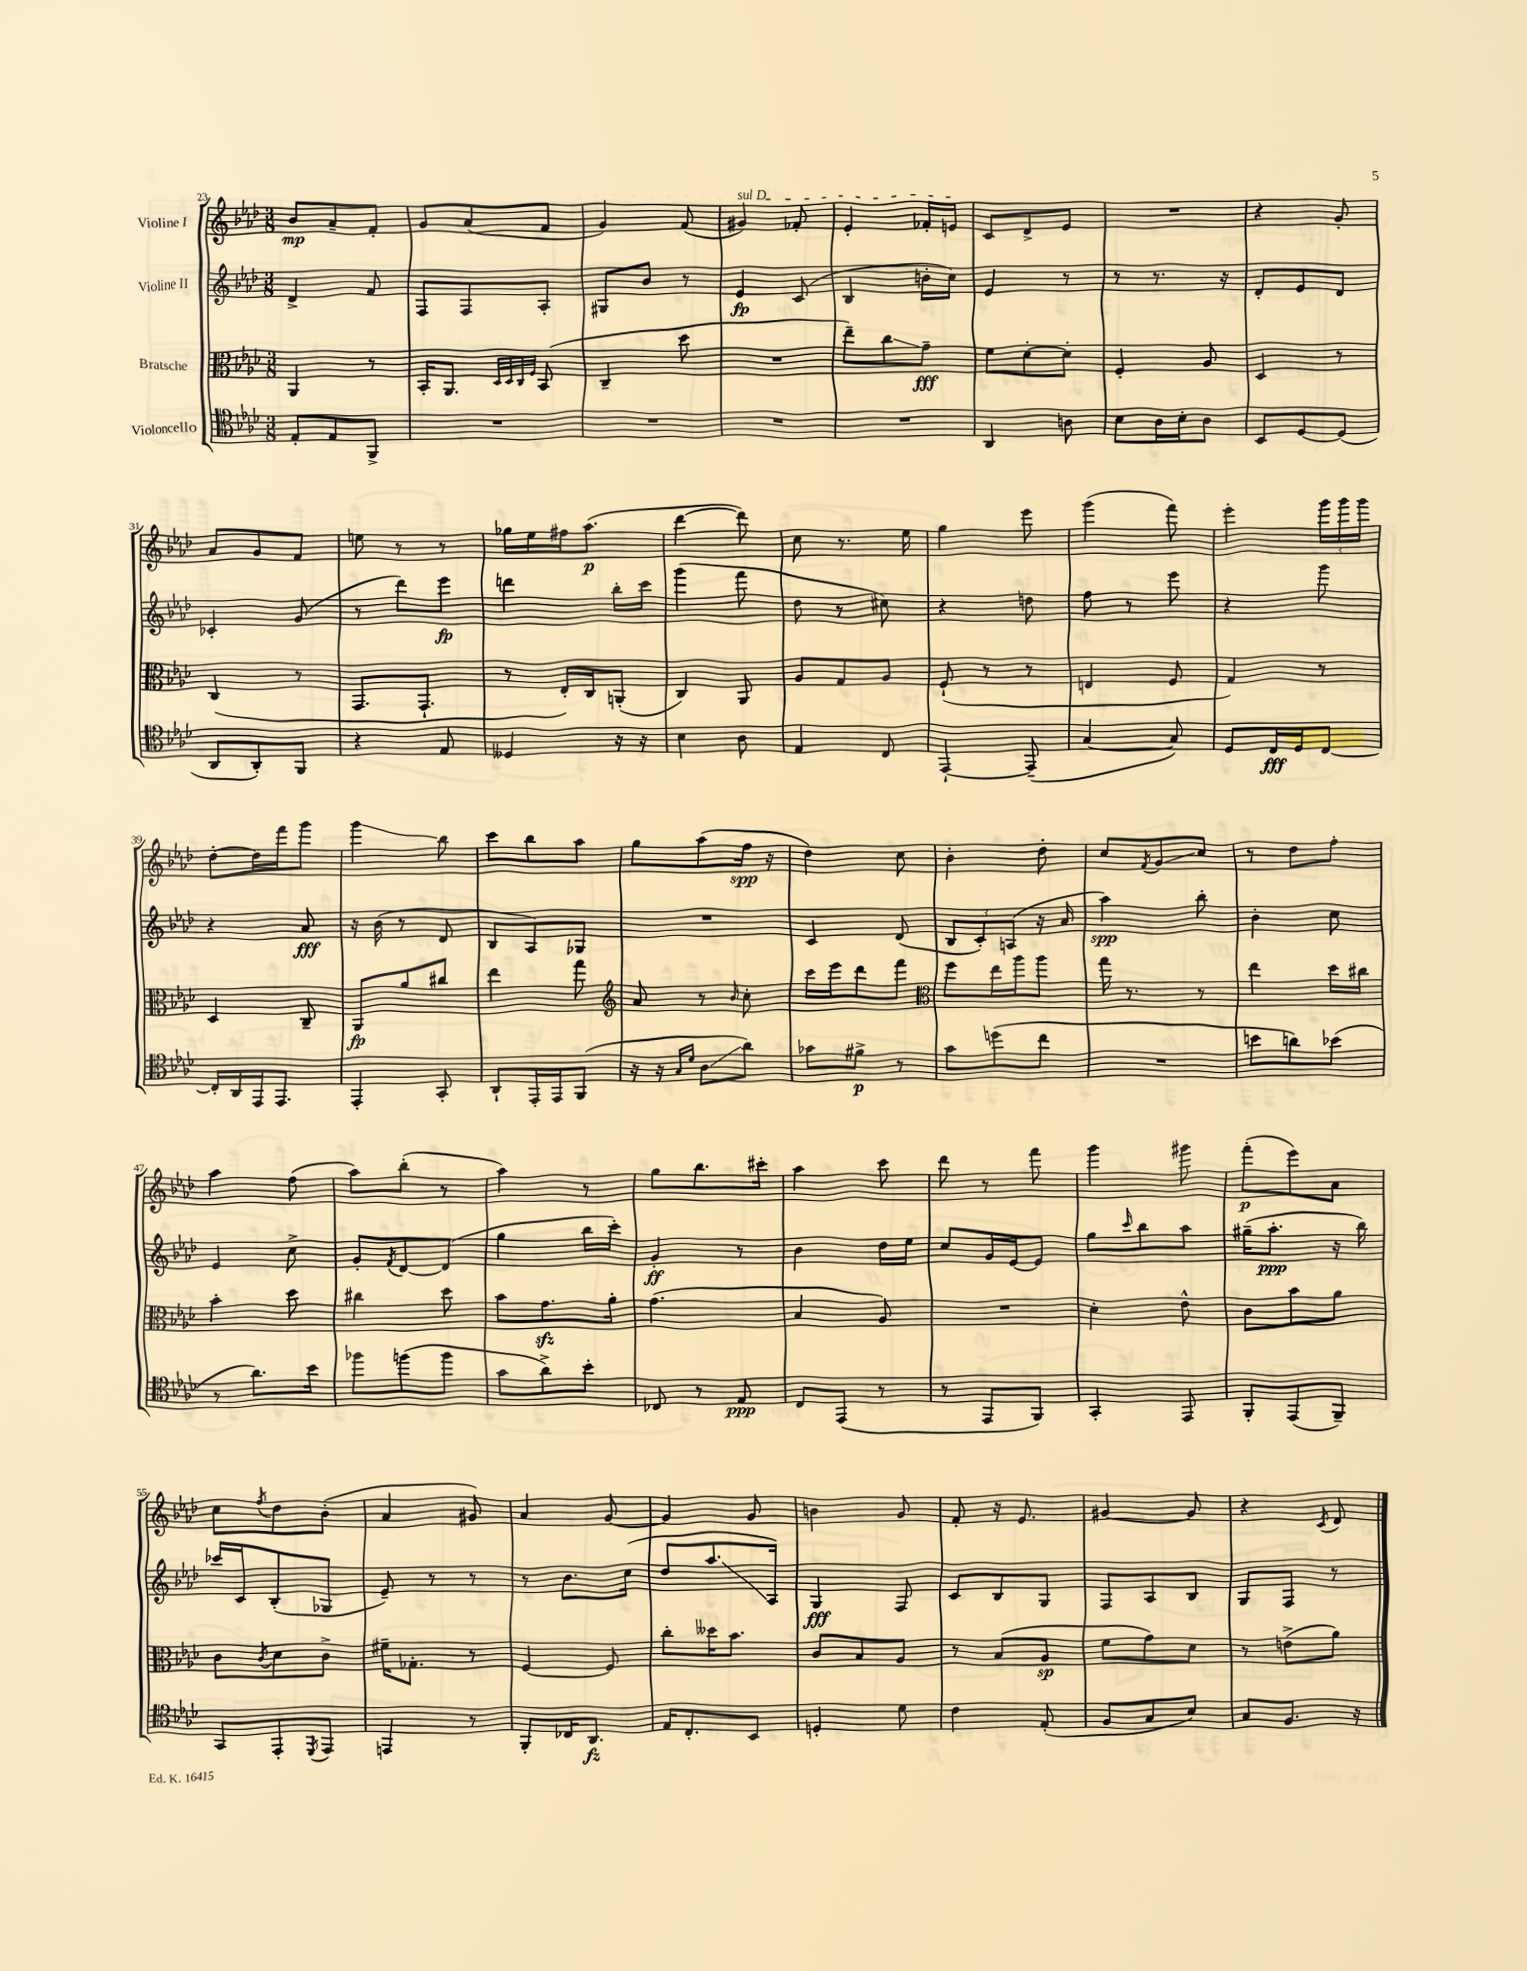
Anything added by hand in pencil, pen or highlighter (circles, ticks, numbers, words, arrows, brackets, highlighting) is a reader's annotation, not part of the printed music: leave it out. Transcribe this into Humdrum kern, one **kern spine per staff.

**kern	**kern	**kern	**kern
*staff4	*staff3	*staff2	*staff1
*clefC4	*clefC3	*clefG2	*clefG2
*k[b-e-a-d-]	*k[b-e-a-d-]	*k[b-e-a-d-]	*k[b-e-a-d-]
*M3/8	*M3/8	*M3/8	*M3/8
8E-'	4AA-	4d-^	8b-
8E-	.	.	8a-~
8FF^	8r	8f	8f'
=	=	=	=
4.r	16BB-'	8F	8g
.	8.AA-	.	.
.	.	8F	(8a-
.	32qqD-	.	.
.	32qqD-	.	.
.	32qqC	.	.
.	32qqF	.	.
.	(8BB-	8A-'	8f
=	=	=	=
4.r	4C~	8G#	4g)
.	.	8b-	.
.	8dd-	8r	(8f
=	=	=	=
4.r	4.r	4e-	4g#)
.	.	(8c	8f-'
=	=	=	=
4.r	8ee-~)	4B-	4e-'
.	8cc	.	.
.	8g~	16b'	16f-'
.	.	16cc)	16e
=	=	=	=
4AA-	8f	4e-	8c
.	[8d-'	.	8d-^
8A	8d-']	8r	8e-
=	=	=	=
8B-	4F'	8r	4.r
16A-	.	8.r	.
16B-'	.	.	.
8A-	8A-	.	.
.	.	16r	.
=	=	=	=
8BB-	4D-	8d-'	4r
[8D-	.	8e-	.
(8D-]	8r	8d-	8g'
=	=	=	=
8AA-	(4C	4c-'	8a-
8AA-')	.	.	8g
8FF	8r	(8g	8f
=	=	=	=
4r	8.GG	8r	8ee
.	.	8ddd-)	8r
.	8.GG`	.	.
8E-	.	8eee-	8r
=	=	=	=
4D--	8r	4ddd	16gg-
.	.	.	16ee-
.	16E-')	.	16ff#
.	16C	.	(8.aa-
16r	(8AA'	16bb-'	.
16r	.	16ccc	.
=	=	=	=
4B-	4C)	(4ggg	[4ddd-
8A-	8AA-	8fff	8ddd-])
=	=	=	=
4E-	8A-	8dd-	8cc
.	8G	8r	8.r
8C	8A-	8cc#)	.
.	.	.	16ee-
=	=	=	=
[4EE-`	(8F`	4r	4gg
.	8r	.	.
(8EE-~]	8r	8dd	8eee-
=	=	=	=
[4G	4E	8ff	(4ggg
.	.	8r	.
8G])	8F	8eee-	8fff)
=	=	=	=
8D-	4G)	4r	4eee-'
16C	.	.	.
16D-	.	.	.
[8C	8r	8ggg	24ggg
.	.	.	24ggg
.	.	.	24ggg
=	=	=	=
16C']	4D-	4r	[8dd-'
16AA-	.	.	.
16EE-	.	.	16dd-]
8.EE-	.	.	16fff
.	8C~	8a-	8ggg
=	=	=	=
4EE-'	8AA-	16r	4ggg
.	.	(16b-	.
.	8a-	8r	.
8GG'	8cc#	8d-	8bb-
=	=	=	=
8AA-`	4ee-	8B-	8ccc
16EE-'	.	8A-)	8bb-
16EE-	.	.	.
(8FF	8gg	8G-	8aa-
=	=	=	=
*	*clefG2	*	*
16r	8a-	4.r	8gg
16r	.	.	.
16qqG	.	.	.
16qqd-	.	.	.
8A-	8r	.	(8aa-
.	16qqb-	.	.
8a-)	8cc'	.	16ff
.	.	.	16r
=	=	=	=
8g-	16ccc	4c	4dd-)
.	16eee-	.	.
8f#^	8ddd-	.	.
8r	8fff	(8d-	8cc
=	=	=	=
*	*clefC3	*	*
8g	8ff	12B-	4b-'
.	.	12c')	.
(8dd	16ee-	.	.
.	.	(12A	.
.	16aa-	.	.
8cc	8aa-	16r	8dd-'
.	.	16a-	.
=	=	=	=
4.r	16gg	4aa-)	8cc
.	8.r	.	.
.	.	.	8qf
.	.	.	8g
.	8r	8bb-'	8cc
=	=	=	=
8b	4ee-	4b-'	8r
8a)	.	.	8dd-
(8b-	16dd-	8cc	8ff'
.	16cc#	.	.
=	=	=	=
8r	4b-'	4e-	4aa-
8.a-)	.	.	.
.	8dd-	8cc^	(8ff
16b-	.	.	.
=	=	=	=
8ff-	4cc#	8g'	8aa-)
.	.	8qf	.
(8ff	.	[8d-	(8bb-'
8ff	8dd-	(8d-]	8r
=	=	=	=
8g	8b-	4gg	4aa-)
8a-^)	8.g	.	.
8b-'	.	16bb-	8r
.	16a-'	16ccc')	.
=	=	=	=
8C-	(4.g	4g'	8gg
8r	.	.	8.bb-
8E-	.	8r	.
.	.	.	16ccc#'
=	=	=	=
8C	4B-	4b-	4aa-
(8EE-	.	.	.
8r	8A-)	16dd-	8ccc
.	.	16ee-	.
=	=	=	=
8r	4.r	8cc	8ddd-
8EE-	.	16g	8r
.	.	[16e-	.
8FF)	.	8e-]	8fff
=	=	=	=
4GG'	4d-'	8gg	4ggg
.	.	16qqccc	.
.	.	8bb-	.
8EE-	8e-^^	8aa-	8ggg#
=	=	=	=
8FF'	8c	(16gg#~	(8fff'
.	.	8.aa-'	.
(8EE-	8b-	.	8eee-)
8FF~)	8a-	16r	8a-
.	.	16bb-)	.
=	=	=	=
8GG	8c	16ccc-	8cc
.	.	16c	.
.	8qc	.	8qff
8EE-'	8d-	(8B-'	8dd-
8qDD-	.	.	.
8EE-	8c^	8G-	(8b-'
=	=	=	=
4EE	16f#~	8e-~)	4a-
.	8.G-'	.	.
.	.	8r	.
8r	8r	8r	8g#)
=	=	=	=
8FF'	[4F	8r	4a-
16C-	.	8.b-	.
8.AA-	.	.	.
.	8F]	.	[8g
.	.	(16cc	.
=	=	=	=
16E-	8cc'	8dd-	4g]
8.C'	.	.	.
.	16dd--	8.aa-	.
.	8.b-	.	.
8BB-	.	.	8g
.	.	16A-)	.
=	=	=	=
4D'	8c	4G	4b
.	8B-	.	.
8d-	8A-	8F	8g
=	=	=	=
4c	8r	8c	8f'
.	(8B-	8B-	16r
.	.	.	8.e-
(8E-'	8A-	8G	.
=	=	=	=
8F	8f	8F	[4g#
8G	8g)	8A-	.
8B-)	8d-	8B-	8g#]
=	=	=	=
8G	8r	8G	4r
8.F	(8e^	8F	.
.	.	.	8qc
.	8a-)	8r	8d-
16r	.	.	.
==	==	==	==
*-	*-	*-	*-
